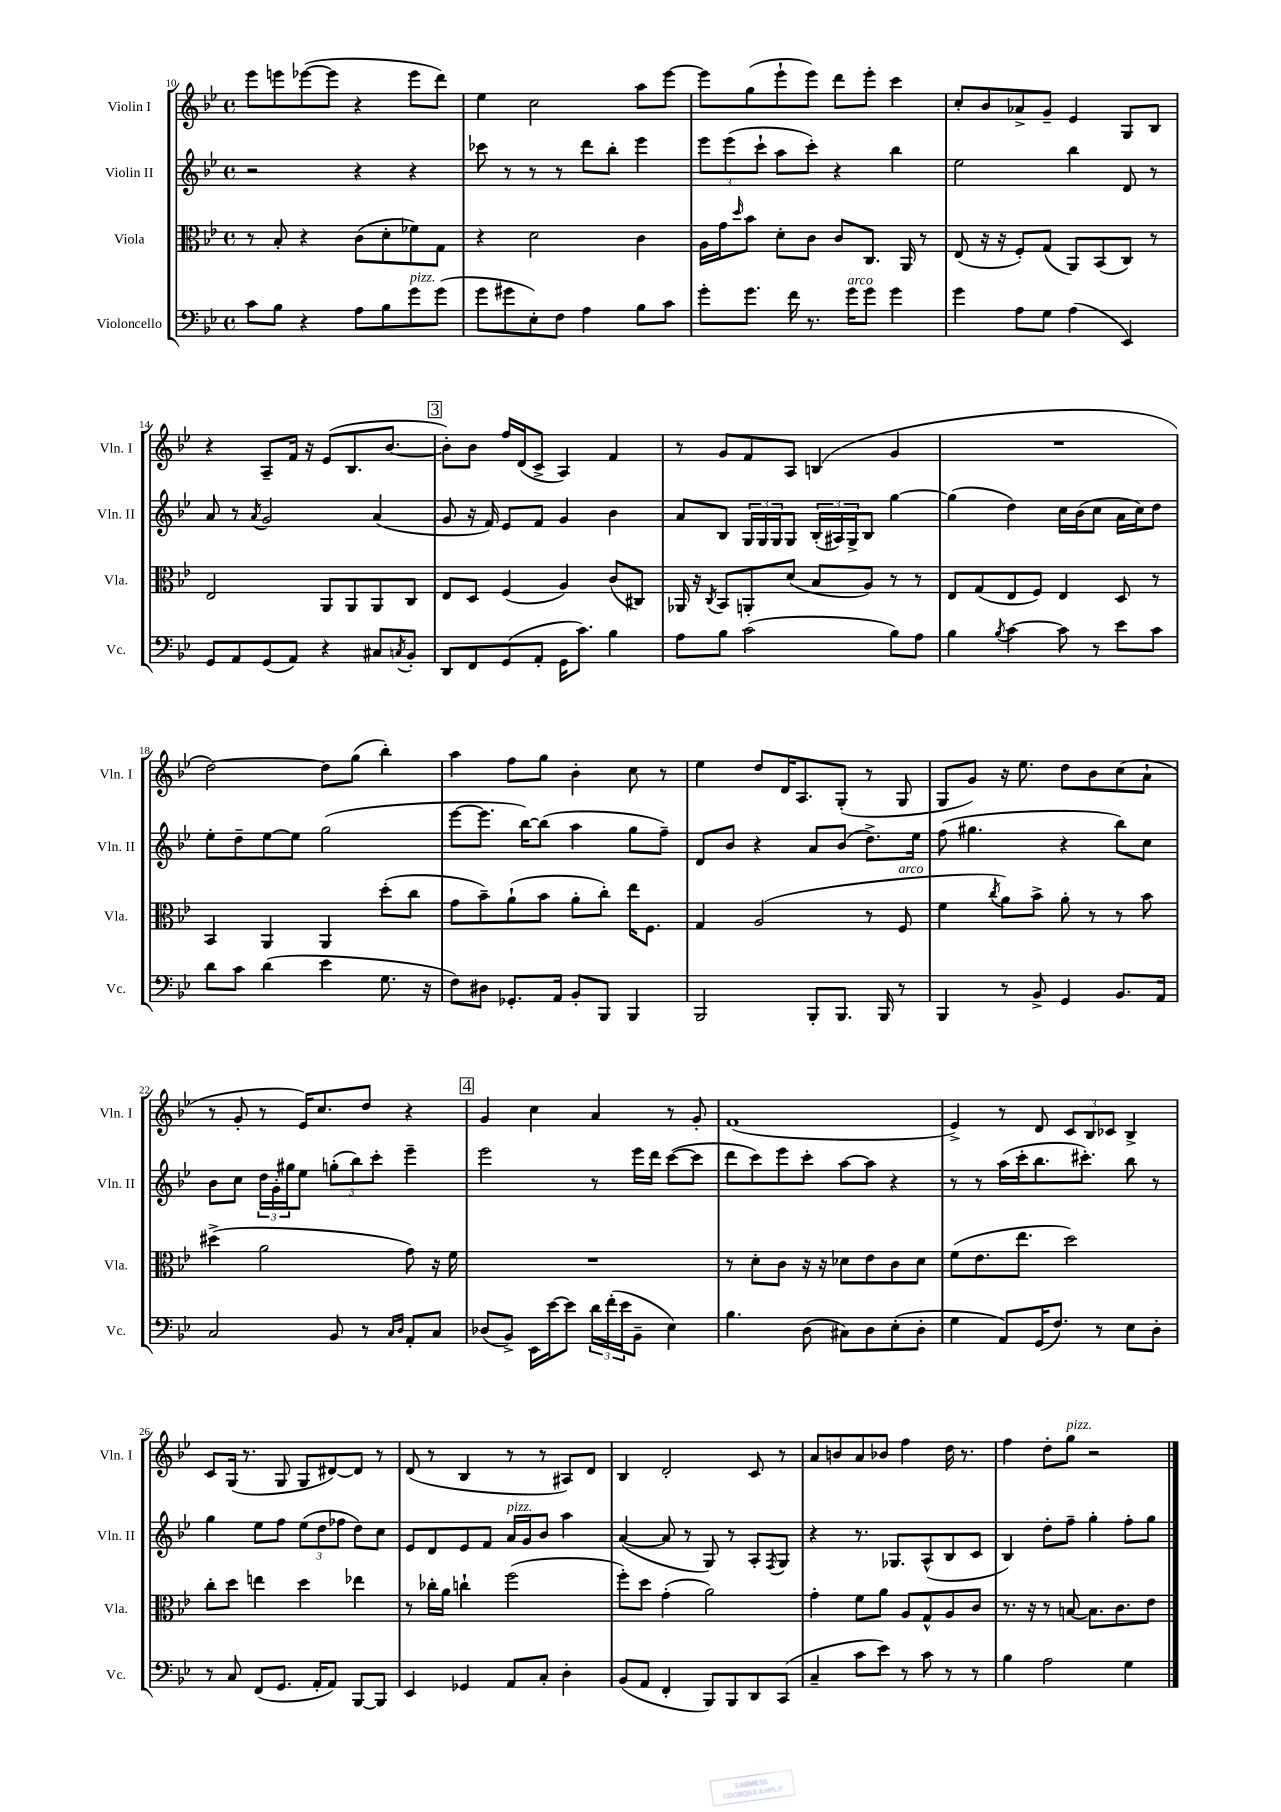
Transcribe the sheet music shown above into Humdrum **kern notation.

**kern	**kern	**kern	**kern
*staff4	*staff3	*staff2	*staff1
*clefF4	*clefC3	*clefG2	*clefG2
*k[b-e-]	*k[b-e-]	*k[b-e-]	*k[b-e-]
*M4/4	*M4/4	*M4/4	*M4/4
*met(c)	*met(c)	*met(c)	*met(c)
8c	8r	2r	8eee-
8B-	8B-'	.	8eee
4r	4r	.	([8eee-
.	.	.	8eee-]
8A	(8c	4r	4r
8B-	8d'	.	.
8g	8f-)	4r	8eee-
(8g	8G	.	8ddd)
=	=	=	=
8g	4r	8ccc-	4ee-
8g#	.	8r	.
8E-')	2d	8r	2cc
8F	.	8r	.
4A	.	8ddd	.
.	.	8bb-'	.
8B-	4c	4eee-	8aa
8c	.	.	[8eee-
=	=	=	=
8g'	16A	12eee-	8eee-]
.	16g	.	.
.	.	(12eee-	.
.	16qqdd	.	.
8.g	8b-	.	(8gg
.	.	12ccc`	.
.	8d'	8aa	8eee-`
16f	.	.	.
8.r	8c	8ccc')	8eee-)
.	8c	4r	8ddd
16g	.	.	.
8g	8.C	.	8eee-'
4g	.	4bb-	4ccc
.	16AA	.	.
.	8r	.	.
=	=	=	=
4g	(8E-	2ee-	8cc'
.	16r	.	8b-
.	16r	.	.
8A	8F')	.	8a-^
8G	(8G	.	8g~
(4A	8AA)	4bb-	4e-
.	(8BB-	.	.
4EE-)	8C)	8d	8G
.	8r	8r	8B-
=	=	=	=
8GG	2E-	8a	4r
8AA	.	8r	.
.	.	8qa	.
(8GG	.	2g	8A~
8AA)	.	.	16f
.	.	.	16r
4r	8AA	.	(8e-
.	8AA	.	8.B-
8C#	8AA	(4a	.
.	.	.	[8.b-
8qC	.	.	.
8BB-'	8C	.	.
=	=	=	=
8DD	8E-	8g	8b-'])
8FF	8D	16r	8b-
.	.	16f)	.
(8GG	(4F	8e-	16ff
.	.	.	(16d
8AA'	.	8f	8c^
16GG	4A)	4g	4A)
8.c)	.	.	.
4B-	(8c	4b-	4f
.	8C#)	.	.
=	=	=	=
8A	16AA-	8a	8r
.	16r	.	.
.	8qC	.	.
8B-	8BB-	8B-	8g
(2c	8AA'	24G	8f
.	.	24G	.
.	.	24G	.
.	(8d	8G	8A
.	8B-	(24B-'	(4B
.	.	24A#)	.
.	.	24G^	.
.	8A)	8B-	.
8B-)	8r	[4gg	4g
8A	8r	.	.
=	=	=	=
4B-	8E-	(4gg]	1r
.	(8G	.	.
8qB-	.	.	.
[4c	8E-	4dd)	.
.	8F)	.	.
8c]	4E-	16cc	.
.	.	(16b-	.
8r	.	8cc	.
8e-	8D	16a	.
.	.	16cc)	.
8c	8r	8dd	.
=	=	=	=
8d	4BB-	8ee-'	[2dd)
8c	.	8dd~	.
(4d	4AA	[8ee-	.
.	.	8ee-]	.
4e-	4AA	(2gg	8dd]
.	.	.	(8gg
8.G	(8dd'	.	4bb-')
.	8cc	.	.
16r	.	.	.
=	=	=	=
8F)	8g	[8eee-	4aa
8D#	8b-~)	8.eee-]	.
8.GG-'	(8a`	.	8ff
.	.	[16bb-)	.
.	8b-	(8bb-]	8gg
16AA	.	.	.
8BB-'	8a'	4aa	4b-'
8BBB-	8cc')	.	.
4BBB-	16ee-	8gg	8cc
.	8.F	.	.
.	.	8ff~)	8r
=	=	=	=
2BBB-	4G	8d	4ee-
.	.	8b-	.
.	(2A	4r	8dd
.	.	.	16d
.	.	.	8.A
8BBB-'	.	8a	.
8.BBB-	.	(8b-	(8G'
.	8r	8.dd^)	8r
16BBB-	.	.	.
8r	8F	.	8G
.	.	16ee-	.
=	=	=	=
4BBB-	4f	(8ff	8G
.	.	4.gg#	8g)
.	8qcc	.	.
8r	8a)	.	16r
.	.	.	8.ee-
8BB-^	8b-^	.	.
4GG	8a'	4r	8dd
.	8r	.	8b-
8.BB-	8r	8bb-)	(8cc
.	8b-	8cc	8a`
16AA	.	.	.
=	=	=	=
2C	(4dd#^	8b-	8r
.	.	8cc	8g'
.	2a	24dd	8r
.	.	24g'	.
.	.	24gg#	.
.	.	8ee-	16e-)
.	.	.	8.cc
8BB-	.	(12gg'	.
.	.	12bb-)	.
8r	.	.	8dd
.	.	12ccc'	.
16qqC	.	.	.
16qqD	.	.	.
8AA'	8g)	4eee-~	4r
8C	16r	.	.
.	16f	.	.
=	=	=	=
(8D-	1r	2eee-	4g
8BB-^)	.	.	.
16EE-	.	.	4cc
[16e-	.	.	.
8e-]	.	.	.
24d	.	8r	4a
(24f'	.	.	.
24e-	.	.	.
8BB-~	.	16eee-	.
.	.	16ddd	.
4E-)	.	([8ccc	8r
.	.	8ccc]	8g'
=	=	=	=
4.B-	8r	8ddd	(1f
.	8d'	8ccc)	.
.	8c	8eee-	.
(8D	16r	8ccc'	.
.	16r	.	.
8C#)	8d-	[8aa	.
8D	8e-	8aa]	.
(8E-'	8c	4r	.
8D'	8d-	.	.
=	=	=	=
4G	(8f	8r	4e-^)
.	8.e-	8r	.
8AA)	.	(16aa	8r
.	8.ee-	16ccc'	.
(16GG	.	8.bb-	8d
8.F)	.	.	.
.	2dd)	.	12c
.	.	8.ccc#')	.
.	.	.	12B-
8r	.	.	.
.	.	.	12c-
8E-	.	8bb-	4B-^
8D'	.	8r	.
=	=	=	=
8r	8cc'	4gg	8c
8C	8dd	.	(16G
.	.	.	8.r
(8FF	4ee	8ee-	.
8.GG	.	8ff	8G
.	4dd	(12ee-	8G
16AA'	.	.	.
.	.	12dd	.
8AA)	.	.	[8d#)
.	.	12ff-	.
[8BBB-	4ee-	8dd)	8d#]
8BBB-]	.	8cc	8r
=	=	=	=
4EE-	8r	8e-	(8d
.	16cc-'	8d	8r
.	16a	.	.
4GG-	4cc`	8e-	4B-
.	.	8f	.
8AA	(2ff	16a	8r
.	.	16g	.
8C'	.	8b-	8r
4D'	.	4aa	8A#)
.	.	.	8d
=	=	=	=
(8BB-	8ff')	([4a	4B-
8AA	8dd	.	.
4FF'	(4g'	8a]	2d'
.	.	8r	.
8BBB-)	2a)	8G)	.
8BBB-	.	8r	.
8DD	.	8A'	8c
.	.	8qF	.
(8CC	.	8G	8r
=	=	=	=
4C~	4g'	4r	8a
.	.	.	8b
8c	8f	8.r	8a
8e-)	8a	.	8b-
.	.	8.G-	.
8r	8A	.	4ff
8c	8G^^	(8A^^	.
8r	8A	8B-	16dd
.	.	.	8.r
8r	8c	8c	.
=	=	=	=
4B-	8.r	4B-)	4ff
.	16r	.	.
2A	8r	8dd'	8dd'
.	[8B	8ff~	8gg
.	8.B]	4gg'	2r
.	8.c	.	.
4G	.	8ff'	.
.	8e-	8gg	.
==	==	==	==
*-	*-	*-	*-
